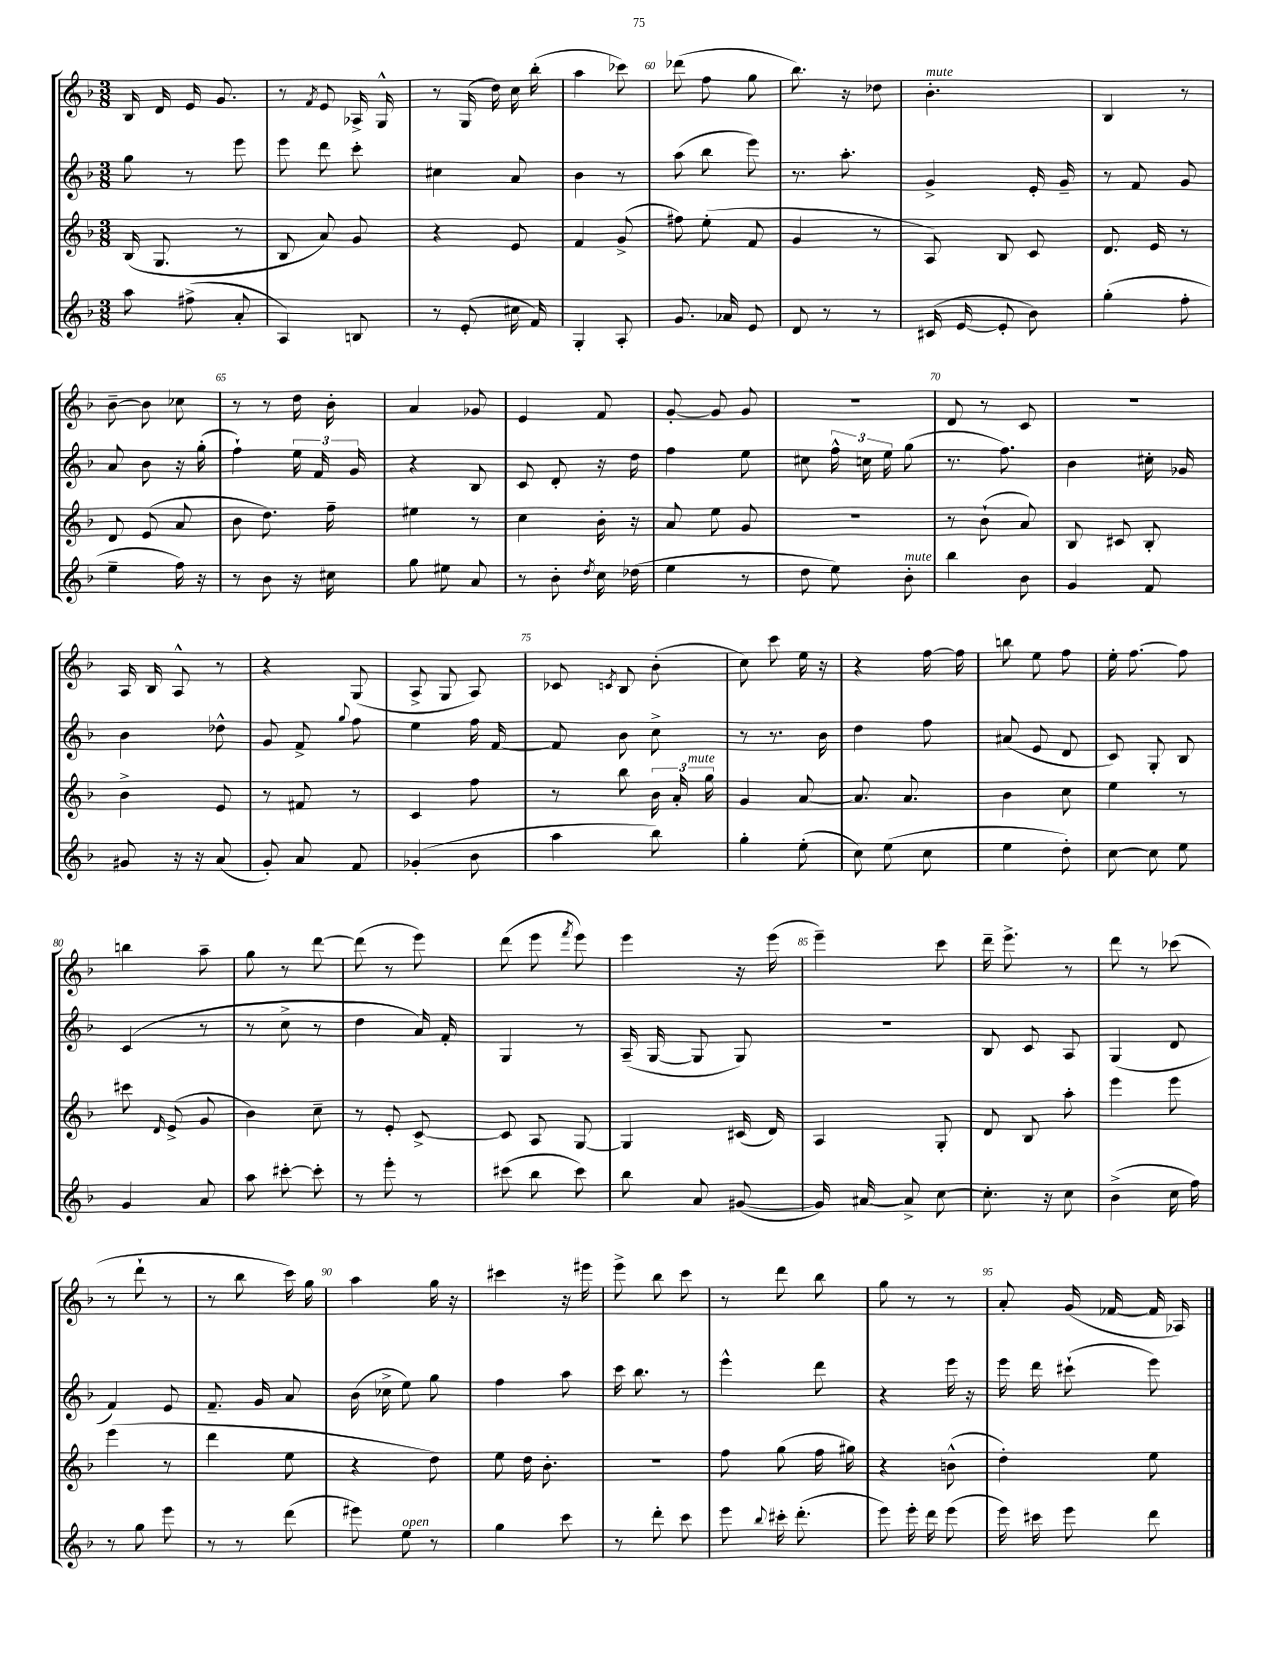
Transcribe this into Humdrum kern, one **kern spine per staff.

**kern	**kern	**kern	**kern
*part4	*part3	*part2	*part1
*staff4	*staff3	*staff2	*staff1
*clefG2	*clefG2	*clefG2	*clefG2
*k[b-]	*k[b-]	*k[b-]	*k[b-]
*M3/8	*M3/8	*M3/8	*M3/8
=56	=56	=56	=56
8aa\	(16B-/	8gg\	16B-/
.	8.G/	.	16d/
(8ff#X^\	.	8r	16e/
.	.	.	8.g/
8a'/	8r	8eee\	.
=57	=57	=57	=57
4A/)	8B-/	8eee\	8r
.	.	.	8qf/
.	8a/)	8ddd\	8e/
8Bn/	8g/	8ccc'\	16A-X^/
.	.	.	16G^^/
=58	=58	=58	=58
8r	4r	4cc#X\	8r
(8e'/	.	.	(16G/
.	.	.	16dd\)
16cc#X\	8e/	8a/	16cc\
16f/)	.	.	(16bb-'\
=59	=59	=59	=59
4G'/	4f/	4b-\	4aa\
8A'/	(8g^/	8r	8ccc-X\)
=60	=60	=60	=60
8.g/	8ff#X\)	(8aa\	(8ddd-X\
.	(8ee'\	8bb-\	8ff\
16a-X/	.	.	.
8e/	8f/	8eee\)	8gg\
=61	=61	=61	=61
8d/	4g/	8.r	8.bb-\)
8r	.	.	.
.	.	8.aa'\	16r
8r	8r	.	8dd-X\
=62	=62	=62	=62
!	!	!	!LO:TX:a:i:t=mute
(16c#X/	8A/)	4g^/	4.b-'\
[16e/	.	.	.
8e'/]	8B-/	.	.
8b-\)	8c/	16e'/	.
.	.	16g~/	.
=63	=63	=63	=63
(4gg'\	8.d/	8r	4B-/
.	.	8f/	.
.	16e/	.	.
8ff'\	8r	8g/	8r
!!LO:LB:g=z
=64	=64	=64	=64
4ee~\	8d/	8a/	[8b-~\
.	(8e/	8b-\	8b-\]
16ff\)	8a/	16r	8cc-X\
16r	.	(16gg'\	.
=65	=65	=65	=65
8r	8b-\	4ff`\)	8r
8b-\	8.dd\)	.	8r
16r	.	24ee\	16dd\
.	.	24f/	.
16cc#X\	16ff~\	.	16b-'\
.	.	24g/	.
=66	=66	=66	=66
8gg\	4ee#X\	4r	4a/
8ee#X\	.	.	.
8a/	8r	8B-/	8g-X/
=67	=67	=67	=67
8r	4cc\	8c/	4e/
8b-'\	.	8d'/	.
8qdd/	.	.	.
16cc\	16b-'\	16r	8f/
(16dd-X\	16r	16dd\	.
=68	=68	=68	=68
4ee\	8a/	4ff\	[8g'/
.	8ee\	.	8g/]
8r	8g/	8ee\	8g/
=69	=69	=69	=69
8dd\	4.r	8cc#X\	4.r
8ee\)	.	24ff^^\	.
.	.	24ccn\	.
.	.	24ee\	.
!LO:TX:a:i:t=mute	!	!	!
8b-'\	.	(8gg\	.
=70	=70	=70	=70
4bb-\	8r	8.r	8d/
.	(8b-`\	.	8r
.	.	8.ff\)	.
8b-\	8a/)	.	8c/
=71	=71	=71	=71
4g/	8B-/	4b-\	4.r
.	8c#X/	.	.
8f/	8B-'/	16cc#X'\	.
.	.	16g-X/	.
!!LO:LB:g=z
=72	=72	=72	=72
8g#X/	4b-^\	4b-\	16A/
.	.	.	16B-/
16r	.	.	8A^^/
16r	.	.	.
(8a/	8e/	8dd-X^^\	8r
=73	=73	=73	=73
8g'/)	8r	8g/	4r
8a/	8f#X/	8f^/	.
.	.	8qqgg/	.
8f/	8r	8ff\	(8G/
=74	=74	=74	=74
(4g-X'/	4c/	4ee\	8A^/
.	.	.	8G/
8b-\	8ff\	16ff\	8A/)
.	.	[16f/	.
=75	=75	=75	=75
4aa\	8r	8f/]	8c-X/
.	.	.	8qcn/
.	8bb-\	8b-\	8B-/
8bb-\)	24b-\	8cc^\	(8b-'\
.	24a'/	.	.
!	!LO:TX:a:i:t=mute	!	!
.	24gg\	.	.
=76	=76	=76	=76
4gg'\	4g/	8r	8cc\)
.	.	8.r	8ccc\
(8ee'\	[8a/	.	16ee\
.	.	16b-\	16r
=77	=77	=77	=77
8cc\)	8.a/]	4dd\	4r
(8ee\	.	.	.
.	8.a/	.	.
8cc\	.	8ff\	[16ff\
.	.	.	16ff\]
=78	=78	=78	=78
4ee\	4b-\	(8a#X/	8bbn\
.	.	8e/	8ee\
8dd'\)	8cc\	8d/	8ff\
=79	=79	=79	=79
[8cc\	4ee\	8c/)	16ee'\
.	.	.	[8.ff\
8cc\]	.	8G'/	.
8ee\	8r	8B-/	8ff\]
!!LO:LB:g=z
=80	=80	=80	=80
4g/	8ccc#X\	(4c/	4bbn\
.	16qqd/	.	.
.	(8e^/	.	.
8a/	8g/	8r	8aa~\
=81	=81	=81	=81
8aa\	4b-\)	8r	8gg\
[8ccc#X'\	.	8cc^\	8r
8ccc#'\]	8cc~\	8r	[8ddd\
=82	=82	=82	=82
8r	8r	4dd\	(8ddd\]
8eee'\	8e'/	.	8r
8r	[8c^/	16a/)	8eee\)
.	.	16f'/	.
=83	=83	=83	=83
(8ccc#X\	8c/]	4G/	(8ddd\
8bb-\	8A/	.	8eee\
.	.	.	8qfff/
8ccc#\)	[8G/	8r	8eee\)
=84	=84	=84	=84
8bb-\	4G/]	(16A~/	4eee\
.	.	[16G/	.
8a/	.	8G/]	.
([8g#X/	(16c#X/	8G/)	16r
.	16d/)	.	(16eee\
=85	=85	=85	=85
16g#/])	4A/	4.r	4eee~\)
[16a#X/	.	.	.
8a#^/]	.	.	.
[8cc\	8G'/	.	8ccc\
=86	=86	=86	=86
8.cc'\]	8d/	8B-/	16ddd~\
.	.	.	8.eee^\
.	8B-/	8c/	.
16r	.	.	.
8cc\	8aa'\	8A/	8r
=87	=87	=87	=87
(4b-^\	4eee\	(4G/	8ddd\
.	.	.	8r
16cc\	8eee\	8d/	(8ccc-X\
16ff\)	.	.	.
!!LO:LB:g=z
=88	=88	=88	=88
8r	(4eee\	4f/)	8r
8gg\	.	.	8ddd`\
8eee\	8r	8e/	8r
=89	=89	=89	=89
8r	4ddd\	8.f~/	8r
8r	.	.	8bb-\
.	.	16g/	.
(8ddd\	8ee\	8a/	16ccc\)
.	.	.	16gg\
=90	=90	=90	=90
8eee#X\)	4r	(16b-\	4aa\
.	.	16cc-X^\	.
!LO:TX:a:i:t=open	!	!	!
8ee\	.	8ee\)	.
8r	8dd\)	8gg\	16gg\
.	.	.	16r
=91	=91	=91	=91
4gg\	8ee\	4ff\	4ccc#X\
.	16dd\	.	.
.	8.b-'\	.	.
8ccc\	.	8aa\	16r
.	.	.	16eee#X\
=92	=92	=92	=92
8r	4.r	16ccc\	8eee^\
.	.	8.bb-\	.
8ddd'\	.	.	8bb-\
8ccc\	.	8r	8ccc\
=93	=93	=93	=93
8eee\	8ff\	4eee^^\	8r
8qqbb-/	.	.	.
16ccc#X'\	(8gg\	.	8ddd\
(8.ddd'\	.	.	.
.	16ff\	8ddd\	8bb-\
.	16gg#X\)	.	.
=94	=94	=94	=94
8eee\)	4r	4r	8gg\
16eee'\	.	.	8r
16ddd\	.	.	.
(8eee\	(8bn^^\	16eee\	8r
.	.	16r	.
=95	=95	=95	=95
16eee\)	4dd'\)	16eee\	8a'/
16ccc#X\	.	16ddd\	.
8eee\	.	(8ccc#X`\	(16g/
.	.	.	[16f-X/
8ddd\	8ee\	8eee\)	16f-/]
.	.	.	16A-X/)
==	==	==	==
*-	*-	*-	*-
